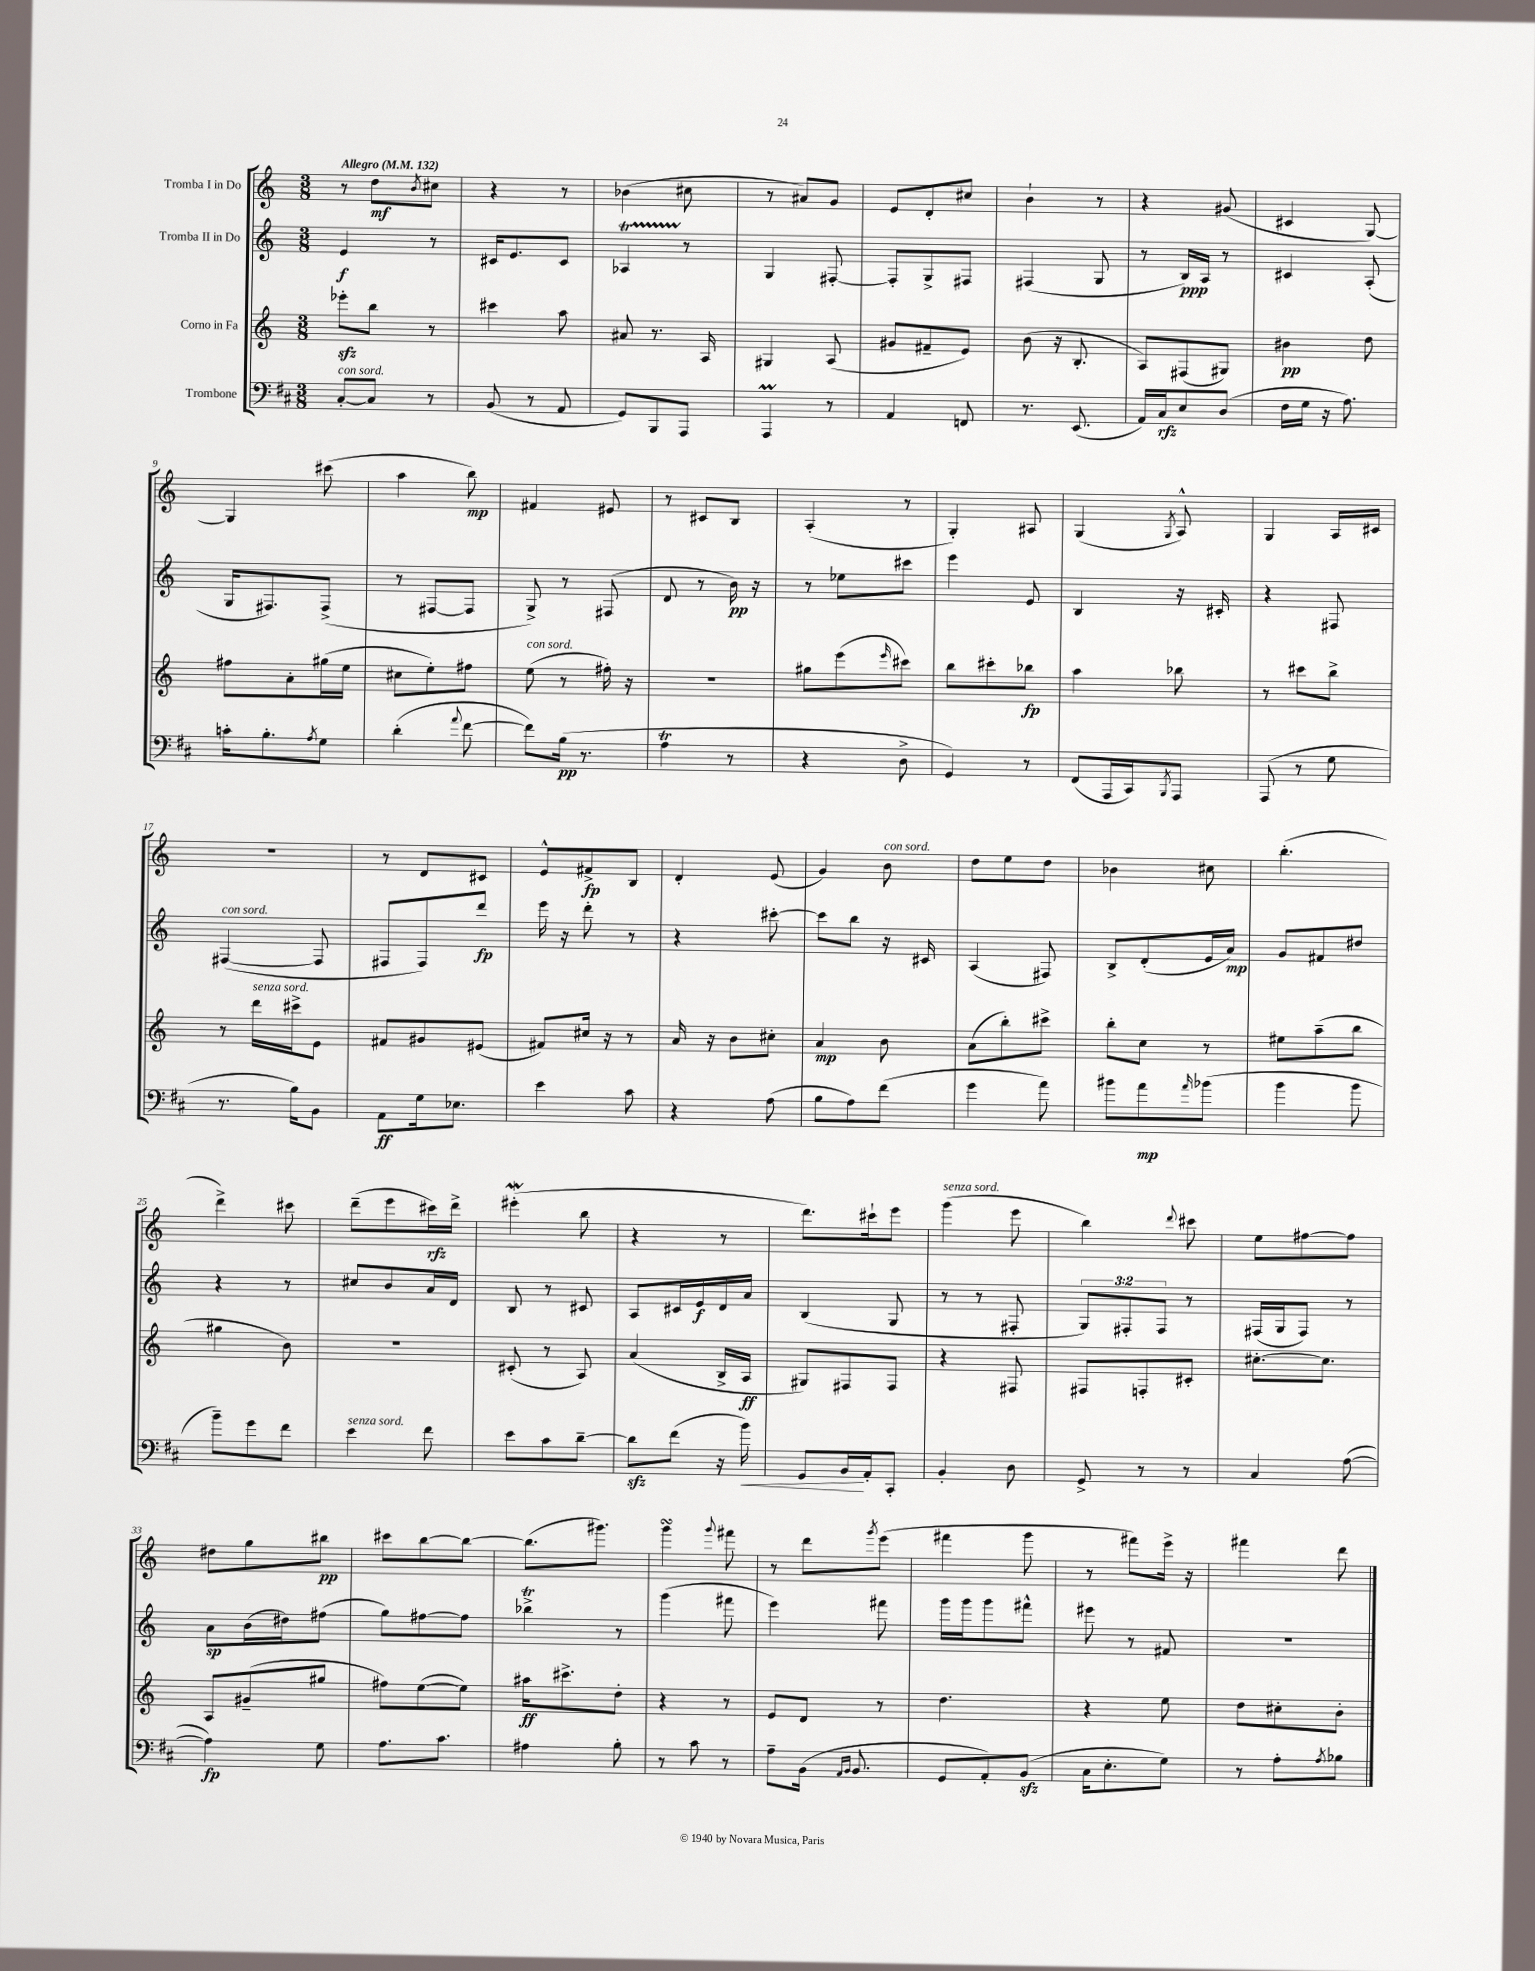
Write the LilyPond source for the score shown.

<<
\new StaffGroup <<
\new Staff = "s0" \with { instrumentName = "Tromba I in Do" } {
    \clef treble \key c \major \numericTimeSignature \time 3/8 \tempo "Allegro" 4 = 132
    r8 d''8\mf \acciaccatura { b'8 } cis''8 |
    r4 r8 |
    bes'4( cis''8 |
    r8 ais'8) g'8 |
    e'8 d'8-. cis''8 |
    b'4-! r8 |
    r4 gis'8( |
    cis'4 g8~) |
    g4 cis'''8( |
    a''4 b''8\mp) |
    fis'4 eis'8 |
    r8 cis'8 b8 |
    a4-.( r8 |
    g4-.) ais8 |
    g4( \acciaccatura { g8 } a8-^) |
    g4 a16 cis'16 |
    R4. |
    r8 d'8 cis'8 |
    e'8-^ fis'8->\fp b8 |
    d'4-. e'8( |
    g'4) b'8^\markup { \italic "con sord." } |
    d''8 e''8 d''8 |
    bes'4 cis''8 |
    b''4.-.( |
    d'''4->) cis'''8 |
    d'''8--( e'''8 cis'''16\rfz) d'''16-> |
    eis'''4-.\mordent( b''8 |
    r4 r8 |
    d'''8.) cis'''16-! e'''8 |
    g'''4^\markup { \italic "senza sord." }( e'''8 |
    b''4) \appoggiatura { d'''8 } cis'''8 |
    e''8 fis''8~ fis''8 |
    dis''8 g''8 bis''8\pp |
    cis'''8 b''8~ b''8~ |
    b''8.( gis'''8.) |
    g'''4\turn \appoggiatura { g'''8 } fis'''8 |
    r8 d'''8 \acciaccatura { g'''8 } e'''8( |
    fis'''4 g'''8 |
    r8 fis'''8) e'''16-> r16 |
    fis'''4 d'''8 \bar "|." |
}
\new Staff = "s1" \with { instrumentName = "Tromba II in Do" } {
    \clef treble \key c \major \numericTimeSignature \time 3/8 \override Staff.TupletNumber.text = #tuplet-number::calc-fraction-text
    e'4\f r8 |
    cis'16 e'8. cis'8 |
    aes4\startTrillSpan r8\stopTrillSpan |
    g4 fis8~-. |
    fis8-. g8-> fis8 |
    fis4( g8 |
    r8 b16\ppp) a16 r8 |
    cis'4 a8-.( |
    g16 fis8.) fis8->( |
    r8 fis8~ fis8 |
    g8->) r8 fis8( |
    d'8 r8 b'16\pp) r16 |
    r8 ees''8 cis'''8 |
    e'''4 e'8 |
    b4 r16 cis'16-. |
    r4 fis8 |
    fis4~^\markup { \italic "con sord." }( fis8 |
    fis8 fis8) d'''8\fp |
    e'''16 r16 d'''8-. r8 |
    r4 cis'''8~-. |
    cis'''8 b''8 r16 cis'16 |
    a4( fis8) |
    b8-> d'8-.( e'16 a'16\mp) |
    g'8 fis'8 dis''8 |
    r4 r8 |
    cis''8 b'8 a'16 d'16 |
    b8 r8 cis'8 |
    a8 cis'16 e'16\f d'16 a'16 |
    b4( g8 |
    r8 r8 fis8-. |
    \tuplet 3/2 { g8) fis8-. fis8 } r8 |
    fis16( g16 fis8) r8 |
    a'8\sp b'16( dis''16) fis''8( |
    g''8) fis''8~ fis''8 |
    bes''4->\trill r8 |
    g'''4( fis'''8 |
    e'''4) fis'''8 |
    g'''16 g'''16 g'''8 fis'''8-^ |
    eis'''8 r8 fis'8 |
    R4. \bar "|." |
}
\new Staff = "s2" \with { instrumentName = "Corno in Fa" } {
    \clef treble \key c \major \numericTimeSignature \time 3/8
    ees'''8-.\sfz b''8 r8 |
    cis'''4 a''8 |
    ais'8 r8. a16 |
    gis4 a8( |
    gis'8 fis'8-- e'8) |
    b'8( r16 b8.-. |
    a8) fis8( gis8) |
    bis'4\pp d''8 |
    fis''8 a'8-. gis''16( e''16 |
    cis''8 e''8-.) fis''8 |
    e''8^\markup { \italic "con sord." }( r8 fis''16-.) r16 |
    R4. |
    gis''8 e'''8( \grace { e'''16 } cis'''8) |
    b''8 cis'''8-. bes''8\fp |
    a''4 bes''8 |
    r8 cis'''8 b''8-> |
    r8 d'''16^\markup { \italic "senza sord." } cis'''16-> e'8 |
    fis'8 gis'8 eis'8( |
    fis'8) cis''16 r16 r8 |
    a'16 r16 b'8 cis''8-. |
    a'4\mp b'8 |
    a'8( b''8-.) cis'''8-> |
    b''8-. c''8 r8 |
    eis''8 a''8--( b''8 |
    gis''4 b'8) |
    R4. |
    cis'8-.( r8 a8) |
    a'4( b16-> a16\ff |
    gis8) fis8 fis8 |
    r4 fis8 |
    fis8 f8-. cis'8-. |
    cis''8.~-. cis''8. |
    a8 gis'8--( gis''8 |
    fis''8) e''8~( e''8) |
    ais''16\ff cis'''8.-> d''8-. |
    r4 r8 |
    e'8 d'8 r8 |
    d''4. |
    r4 e''8 |
    d''8 cis''8-. b'8-. \bar "|." |
}
\new Staff = "s3" \with { instrumentName = "Trombone" } {
    \clef bass \key d \major \numericTimeSignature \time 3/8
    cis8~-.^\markup { \italic "con sord." } cis8 r8 |
    b,8( r8 a,8 |
    g,8) b,,8 a,,8 |
    a,,4\prall r8 |
    a,4 f,8 |
    r8. e,8.( |
    a,16) cis16\rfz e8 d8( |
    fis16 g16 r16 a8.) |
    c'16-. b8.-. \acciaccatura { a8 } g8 |
    d'4-.( \appoggiatura { a'8 } fis'8~ |
    fis'8) b16\pp( r8. |
    a4\trill r8 |
    r4 d8-> |
    g,4) r8 |
    fis,8( a,,16 cis,16) \acciaccatura { b,,8 } a,,8 |
    a,,8( r8 g8 |
    r8. b16) b,8 |
    a,8\ff g16 ees8. |
    e'4 cis'8 |
    r4 a8( |
    b8 a8) fis'8( |
    g'4 a'8) |
    bis'8 a'8\mp \grace { a'16 } bes'8( |
    b'4 b'8 |
    b'8--) g'8 fis'8 |
    e'4^\markup { \italic "senza sord." } fis'8 |
    e'8 cis'8 d'8~-- |
    d'8\sfz fis'8( r16 b'16\<) |
    g,8 b,16\! a,16-. cis,8-. |
    b,4-. d8 |
    g,8-> r8 r8 |
    cis4 a8~( |
    a4\fp) g8 |
    a8. cis'8. |
    ais4 b8-. |
    r8 cis'8 r8 |
    a8-- b,16( \grace { a,16 b,16 } b,8. |
    g,8 a,8-.) b,8\sfz( |
    cis16 e8.-. g8) |
    r8 a8-. \acciaccatura { a8 } bes8 \bar "|." |
}
>>
>>
